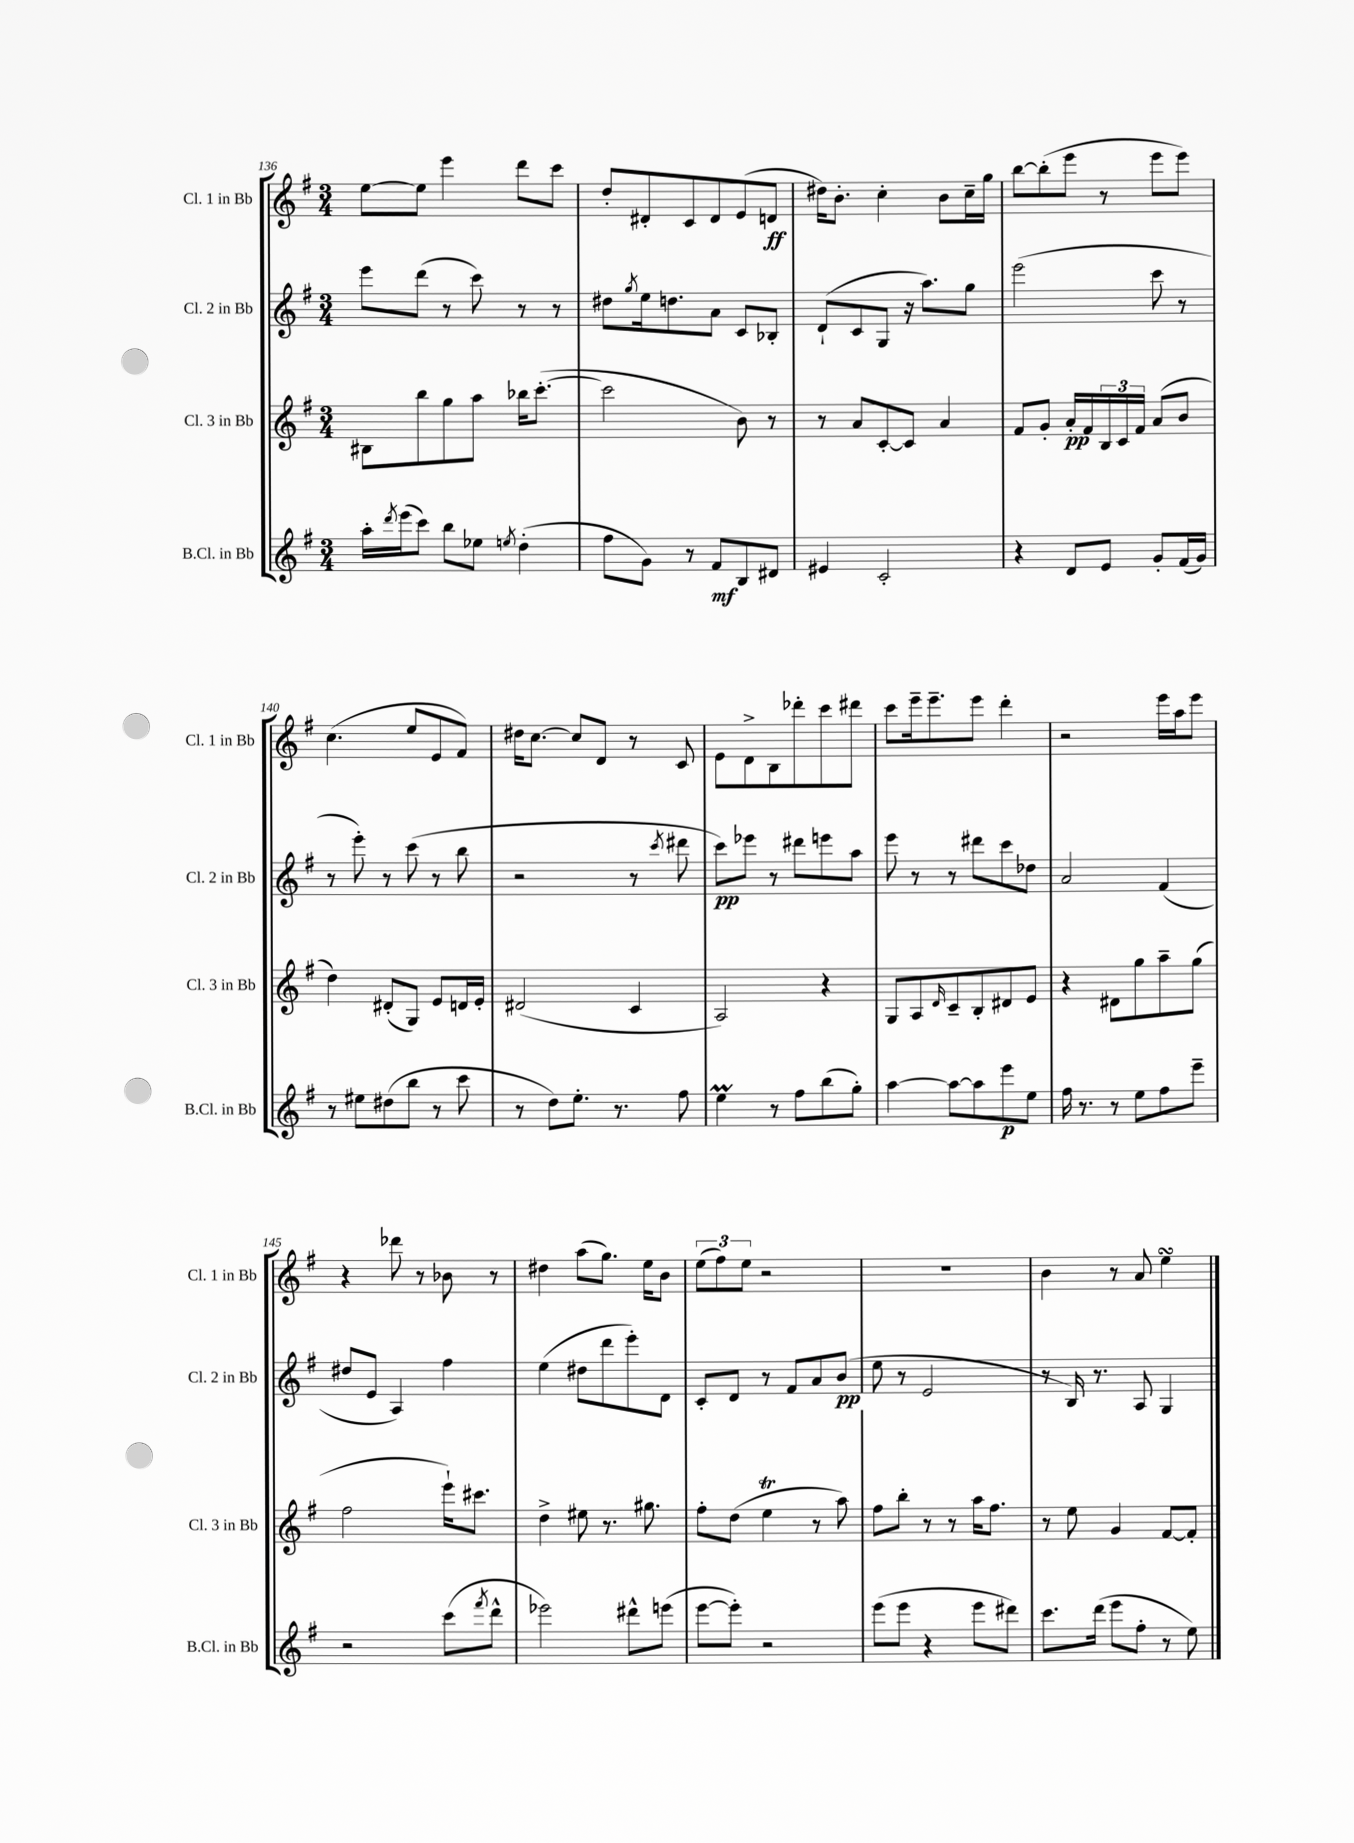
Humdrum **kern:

**kern	**kern	**kern	**kern
*staff4	*staff3	*staff2	*staff1
*clefG2	*clefG2	*clefG2	*clefG2
*k[f#]	*k[f#]	*k[f#]	*k[f#]
*M3/4	*M3/4	*M3/4	*M3/4
16aa'\LL	8B#\L	8eee\L	[8ee\L
8qddd/	.	.	.
(16eee\J	.	.	.
8ccc\J)	8bb\	(8ddd\J	8ee\]J
8bb\L	8gg\	8r	4eee\
8ee-\J	8aa\J	8ccc\)	.
8qee/	.	.	.
(4dd'\	16bb-\LK	8r	8ddd\L
.	([8.ccc'\J	.	.
.	.	8r	8ccc\J
=	=	=	=
8ff#\L	2ccc\]	8dd#\L	8dd'/L
.	.	8qgg/	.
8g\J)	.	16ee\k	8d#'/
.	.	8.dd\	.
8r	.	.	8c/
8f#/L	.	8a\J	8d#/
8B/	8b\)	8c/L	(8e/
8d#/J	8r	8B-'/J	8d/J
=	=	=	=
4e#/	8r	(8d`/L	16dd#\LK)
.	.	.	8.b'\J
.	8a/L	8c/	.
2c'/	[8c'/	8G/J	4cc'\
.	8c/]J	16r	.
.	.	8.aa\L)	.
.	4a/	.	8b\L
.	.	8gg\J	16cc~\L
.	.	.	16gg\JJ
=	=	=	=
4r	8f#/L	(2eee\	[8bb\L
.	8g'/J	.	(8bb'\]
8d/L	16a'/LL	.	8eee\J
.	16f#/	.	.
8e/J	24B/	.	8r
.	24c/	.	.
.	24f#/JJ	.	.
8g'/L	(8a/L	8ccc\	8eee\L
(16f#/L	8b/J	8r	8eee\J)
16g/JJ)	.	.	.
=	=	=	=
8r	4dd\)	8r	(4.cc\
8ee#\L	.	8eee'\)	.
(8dd#\	(8d#'/L	8r	.
8bb\J	8G/J)	(8ccc\	8ee/L
8r	8e/L	8r	8e/
8ccc\	16d/L	8bb\	8f#/J)
.	16e'/JJ	.	.
=	=	=	=
8r	(2d#/	2r	16dd#\LK
.	.	.	[8.cc\J
8dd\L)	.	.	.
8.ee'\J	.	.	8cc/]L
.	.	.	8d/J
8.r	.	.	.
.	4c/	8r	8r
.	.	8qccc/	.
8ff#\	.	8ddd#\	8c/
=	=	=	=
4ee\	2A/)	8ccc\L)	8e\L
.	.	8eee-\J	8d^\
8r	.	8r	8B\
8ff#\L	.	8ddd#\L	8ddd-'\
(8bb\	4r	8eee\	8ccc\
8gg'\J)	.	8aa\J	8ddd#\J
=	=	=	=
[4aa\	8G/L	8eee\	8ccc\L
.	8A/	8r	16eee~\k
.	.	.	8.eee~\
.	16qqd/	.	.
8aa\_L	8c~/	8r	.
8aa\]	8B'/	8ddd#\L	8eee\J
8eee\	8d#/	8ccc\	4ddd'\
8ee\J	8e/J	8dd-\J	.
=	=	=	=
16ff#\	4r	2a/	2r
8.r	.	.	.
8r	8d#\L	.	.
8ee\L	8gg\	.	.
8ff#\	8aa~\	(4f#/	16eee\LL
.	.	.	16aa\J
8eee~\J	(8gg\J	.	8eee\J
=	=	=	=
2r	2ff#\	8dd#/L	4r
.	.	8e/J	.
.	.	4A/)	8ddd-\
.	.	.	8r
(8ccc\L	16eee`\LK)	4ff#\	8b-\
.	8.ccc#\J	.	.
8qfff#/	.	.	.
8ddd^^\J	.	.	8r
=	=	=	=
2eee-\)	4dd^\	(4ee\	4dd#\
.	8ee#\	8dd#\L	(8aa\L
.	8.r	8ddd\	8.gg\J)
8ddd#^^\L	.	8eee'\)	.
.	8.gg#\	.	16ee\LK
(8eee\J	.	8d\J	8b\J
=	=	=	=
[8eee\L	8ff#'\L	8c'/L	(12ee\L
.	.	.	12ff#\)
8eee'\]J)	(8dd\J	8d/J	.
.	.	.	12ee\J
2r	4ee\	8r	2r
.	.	8f#/L	.
.	8r	8a/	.
.	8aa\)	(8b/J	.
=	=	=	=
(8eee\L	8ff#\L	8ee\	2.r
8eee\J	8bb'\J	8r	.
4r	8r	2e/	.
.	8r	.	.
8eee\L	16aa\LK	.	.
.	8.ff#\J	.	.
8ddd#\J)	.	.	.
=	=	=	=
8.ccc\L	8r	8r	4b\
.	8ee\	16B/)	.
(16ddd\Jk	.	8.r	.
8eee\L	4g/	.	8r
8ff#'\J	.	8A/	8a/
8r	[8f#/L	4G/	4ee\
8ee\)	8f#'/]J	.	.
==	==	==	==
*-	*-	*-	*-
